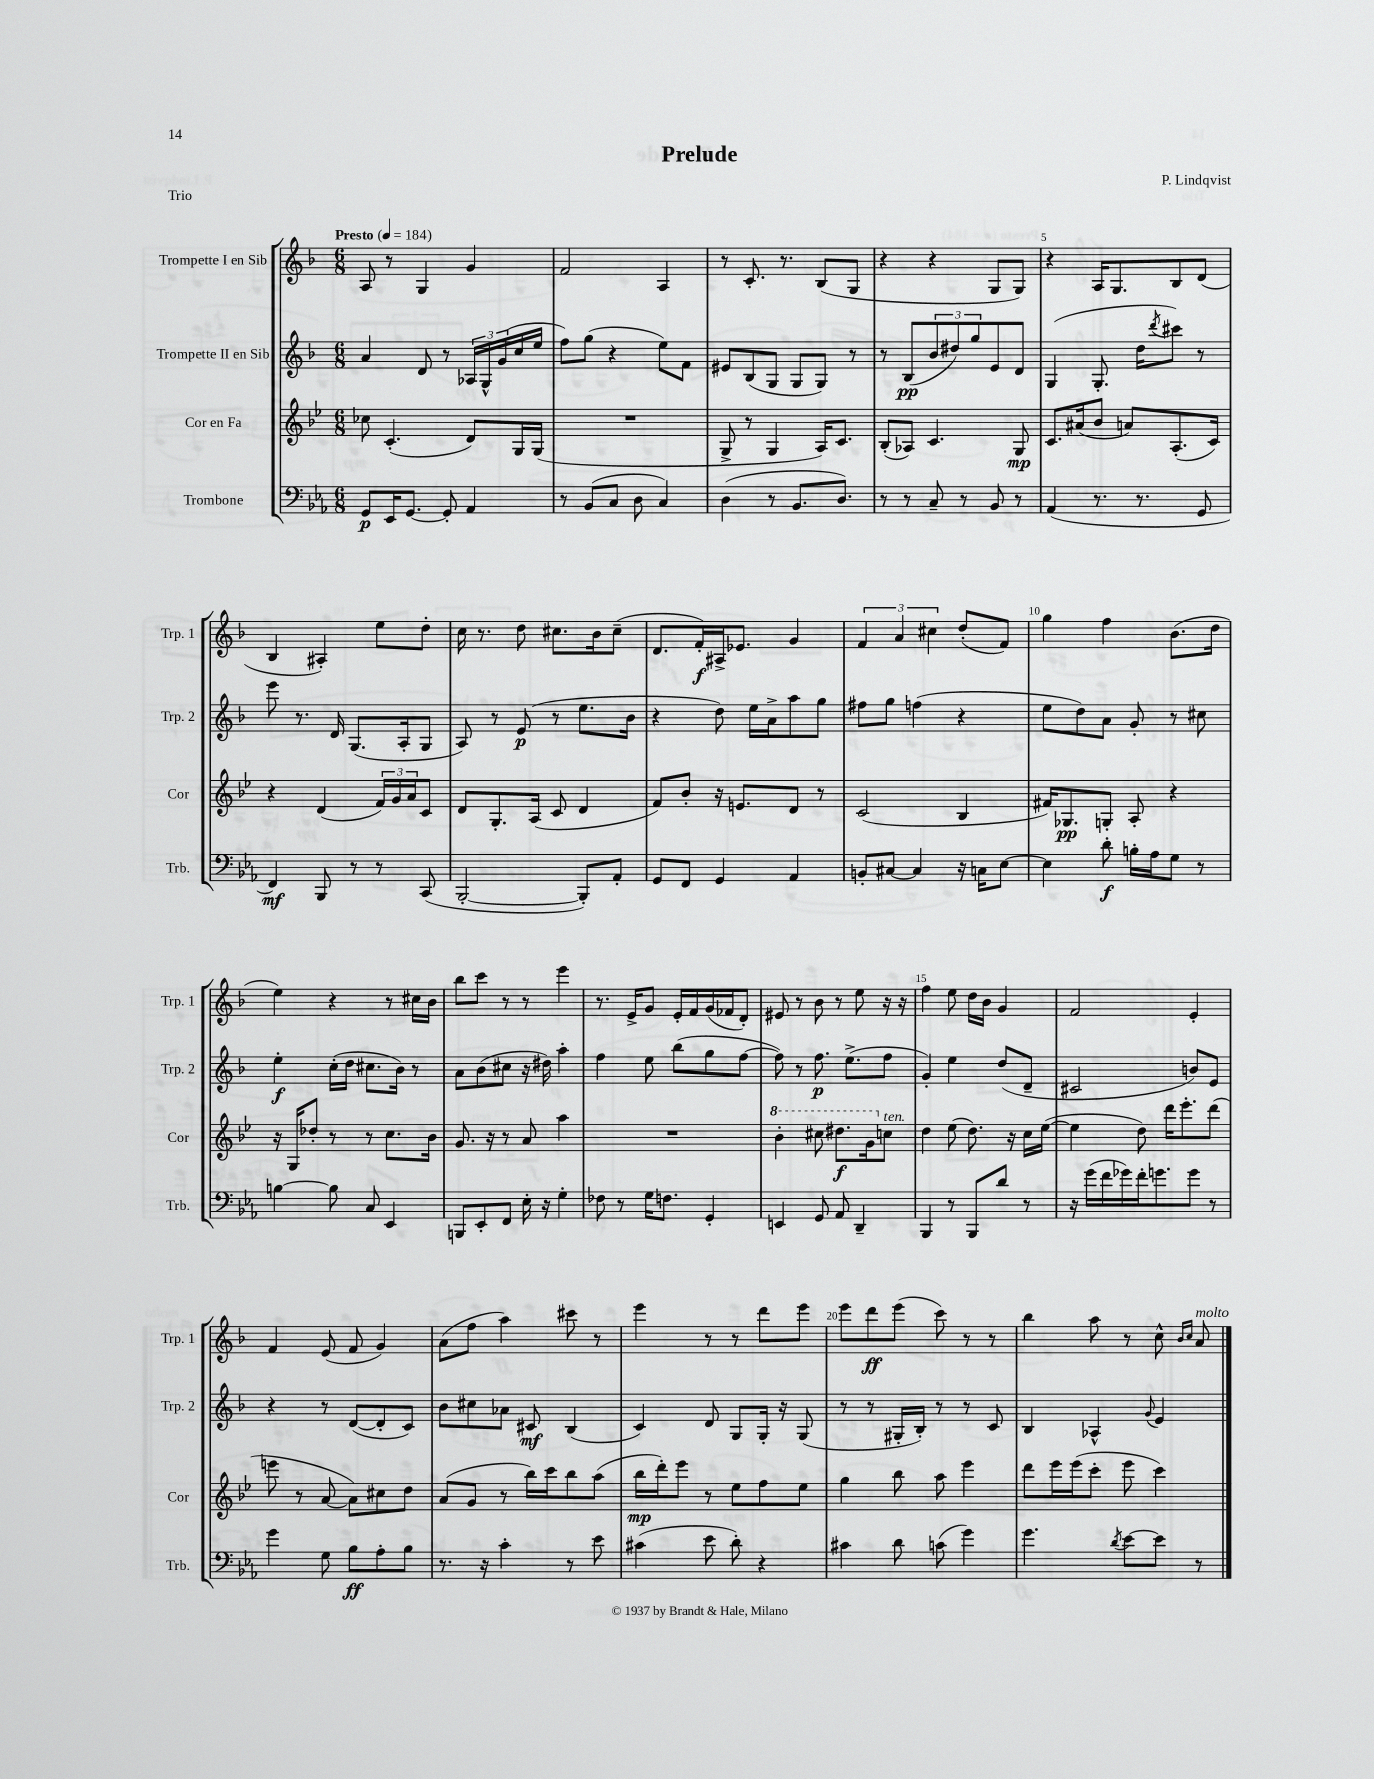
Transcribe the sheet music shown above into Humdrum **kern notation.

**kern	**kern	**kern	**kern
*staff4	*staff3	*staff2	*staff1
*clefF4	*clefG2	*clefG2	*clefG2
*k[b-e-a-]	*k[b-e-]	*k[b-]	*k[b-]
*M6/8	*M6/8	*M6/8	*M6/8
*MM184	*MM184	*MM184	*MM184
8GG/L	8cc-\	4a/	8A/
16EE-/K	(4.c'/	.	8r
[8.GG/J	.	.	.
.	.	8d/	4G/
8GG'/]	.	8r	.
4AA-/	8d/L)	24A-/LL	4g/
.	.	24G^^/	.
.	.	(24g/	.
.	16G/L	16cc/	.
.	(16G/JJ	16ee/JJ	.
=	=	=	=
8r	2.r	8ff\L)	2f/
(8BB-/L	.	(8gg\J	.
8C/J	.	4r	.
8D\	.	.	.
4C/)	.	8ee\L)	4A/
.	.	8f\J	.
=	=	=	=
(4D\	8G^/	8e#/L	8r
.	8r	(8B-/	8.c'/
8r	4G/	8G/J	.
.	.	.	8.r
8.BB-/L	.	8G/L	.
.	16A/LK)	8G/J)	(8B-/L
8.D/J)	8.c/J	.	.
.	.	8r	8G/J
=	=	=	=
8r	(8B-'/L	8r	4r
8r	8A-/J)	(8B-/L	.
8C~/	4.c/	12b-/	4r
.	.	12dd#/)	.
8r	.	.	.
.	.	12gg/	.
8BB-/	.	8e/	8G/L
8r	8G/	8d/J	8G/J)
=	=	=	=
(4AA-/	8.c/L	(4G/	4r
.	(16a#/k	.	.
8.r	8b-/J	8.G'/	16A/LK
.	.	.	8.G/
.	8a/L)	.	.
8.r	.	16dd\LK	.
.	.	8qddd/	.
.	(8.A'/	8ccc#\J)	8B-/
8GG/	.	8r	(8d/J
.	16c/Jk)	.	.
=	=	=	=
4FF/)	4r	8eee\	4B-/
.	.	8.r	.
8BBB-/	(4d/	.	4A#'/)
.	.	16d/	.
8r	.	(8.G/L	.
8r	24f/LL)	.	8ee\L
.	24g/	.	.
.	.	16A'/k	.
.	24a/J	.	.
(8CC/	8c/J	8G/J	8dd'\J
=	=	=	=
[2BBB-'/	8d/L	8A/)	16cc\
.	.	.	8.r
.	8.G'/	8r	.
.	.	(8e/	8dd\
.	(16A/Jk	.	.
.	8c/	8r	8.cc#\L
8BBB-'/]L)	4d/	8.ee\L	.
.	.	.	16b-\k
8AA-'/J	.	.	(8cc#~\J
.	.	16b-\Jk	.
=	=	=	=
8GG/L	8f/L)	4r	8.d/L
8FF/J	8b-'/J	.	.
.	.	.	16f'/L)
4GG/	16r	8dd\)	16A#^/J
.	8.e/L	.	8.e-/J
.	.	16ee\LL	.
.	.	16a^\J	.
4AA-/	8d/J	8aa\	4g/
.	8r	8gg\J	.
=	=	=	=
8BB'/L	(2c/	8ff#\L	6f/
[8C#/J	.	8gg\J	.
.	.	.	6a/
4C#/]	.	(4ff\	.
.	.	.	6cc#\
16r	4B-/	4r	(8dd'/L
16C\LK	.	.	.
[8E-\J	.	.	8f/J)
=	=	=	=
4E-\]	16f#/LK)	8ee\L	4gg\
.	8.G-/	.	.
.	.	8dd\)	.
8d'\	8G'/J	8a\J	4ff\
16B'\LL	8A'/	8g'/	.
16A-\J	.	.	.
8G\J	4r	8r	(8.b-\L
8r	.	8cc#\	.
.	.	.	16dd\Jk
=	=	=	=
[4B\	16r	4ee'\	4ee\)
.	16G/LK	.	.
.	8dd-'/J	.	.
8B\]	8r	(16cc'\LL	4r
.	.	16dd\JJ	.
8C/	8r	8.cc#\L	.
4EE-/	8.cc\L	.	8r
.	.	16b-\Jk)	.
.	.	8r	16cc#\LL
.	16b-\Jk	.	16b-\JJ
=	=	=	=
8BBB/L	8.g/	8a\L	8bb-\L
8EE-'/	.	(8b-\	8ccc\J
.	16r	.	.
8FF/J	8r	8cc#\J	8r
16E-'\	8a/	16r	8r
16r	.	16dd#\)	.
4G'\	4aa\	4aa'\	4eee\
=	=	=	=
8F-\	2.r	4ff\	8.r
8r	.	.	.
.	.	.	16e^/LK
16G\LK	.	8ee\	8g/J
8.F\J	.	.	.
.	.	(8bb-\L	16e'/LL
.	.	.	16f/
4GG'/	.	8gg\	(16g/
.	.	.	16f-/J
.	.	[8ff\J	8d'/J)
=	=	=	=
4EE/	4bb-'\	8ff\])	8e#/
.	.	8r	8r
8GG/	8ccc#\	8.ff\	8b-\
8AA-/	8.ddd#\L	.	8r
.	.	(8.ee^\L	.
4DD~/	.	.	8ee\
.	16gg\k	.	.
.	8cc\J	8ff\J	16r
.	.	.	16r
=	=	=	=
4BBB-/	4dd\	4g'/)	4ff\
8r	(8ee-\	4ee\	8ee\
8BBB-/L	8.dd\)	.	16dd\LL
.	.	.	16b-\JJ
8d/J	.	(8dd/L	4g/
.	16r	.	.
8r	16cc\LL	8d~/J	.
.	([16ee-\JJ	.	.
=	=	=	=
16r	4ee-\]	2c#/	2f/
(16g\LL	.	.	.
16f\	.	.	.
16g-\)	.	.	.
16f'\J	8dd\)	.	.
8.g\	.	.	.
.	16ddd\LK	.	.
.	8.eee-'\	.	.
8g\J	.	8b/L)	4e'/
8r	(8ddd\J	8e/J	.
=	=	=	=
4g\	8eee\	4r	4f/
.	8r	.	.
8G\	[8a/	8r	(8e/
8B-\L	8a\]L)	([8d/L	8f/
8A-'\	8cc#\	8d'/]	4g/)
8B-\J	8dd\J	8c/J)	.
=	=	=	=
8.r	(8a/L	8b-\L	(8a\L
.	8g/J	8cc#\	8ff\J
16r	.	.	.
4c'\	8r	8a-\J	4aa\)
.	16bb-\LL)	8c#/	.
.	16ccc\J	.	.
8r	8bb-\	(4B-/	8ccc#\
8e-\	(8aa\J	.	8r
=	=	=	=
(4c#\	16bb-\LL	4c/)	4eee\
.	16ddd'\J)	.	.
.	8eee-\J	.	.
8e-\	8r	8d/	8r
8d'\)	8ee-\L	8G/L	8r
4r	8ff\	16G'/Jk	8ddd\L
.	.	16r	.
.	8ee-\J	(8G/	8eee\J
=	=	=	=
4c#\	4gg\	8r	8eee\L
.	.	8r	8ddd\
8d\	8bb-\	16G#'/LL	(8eee\J
.	.	16B-'/JJ)	.
(8c\	8aa\	8r	8ccc\)
4g\)	4eee-\	8r	8r
.	.	8c/	8r
=	=	=	=
4.g\	8ddd\L	4B-/	4bb-\
.	16eee-\L	.	.
.	(16eee-\J	.	.
.	8ccc'\J	4A-^^/	8aa\
8qd/	.	.	.
[8e-\L	8eee-\	.	8r
.	.	8qqg/	.
8e-\]J	4ccc\)	4e/	8cc^^\
.	.	.	16qqb-/LL
.	.	.	16qqcc/JJ
8r	.	.	8a/
==	==	==	==
*-	*-	*-	*-
